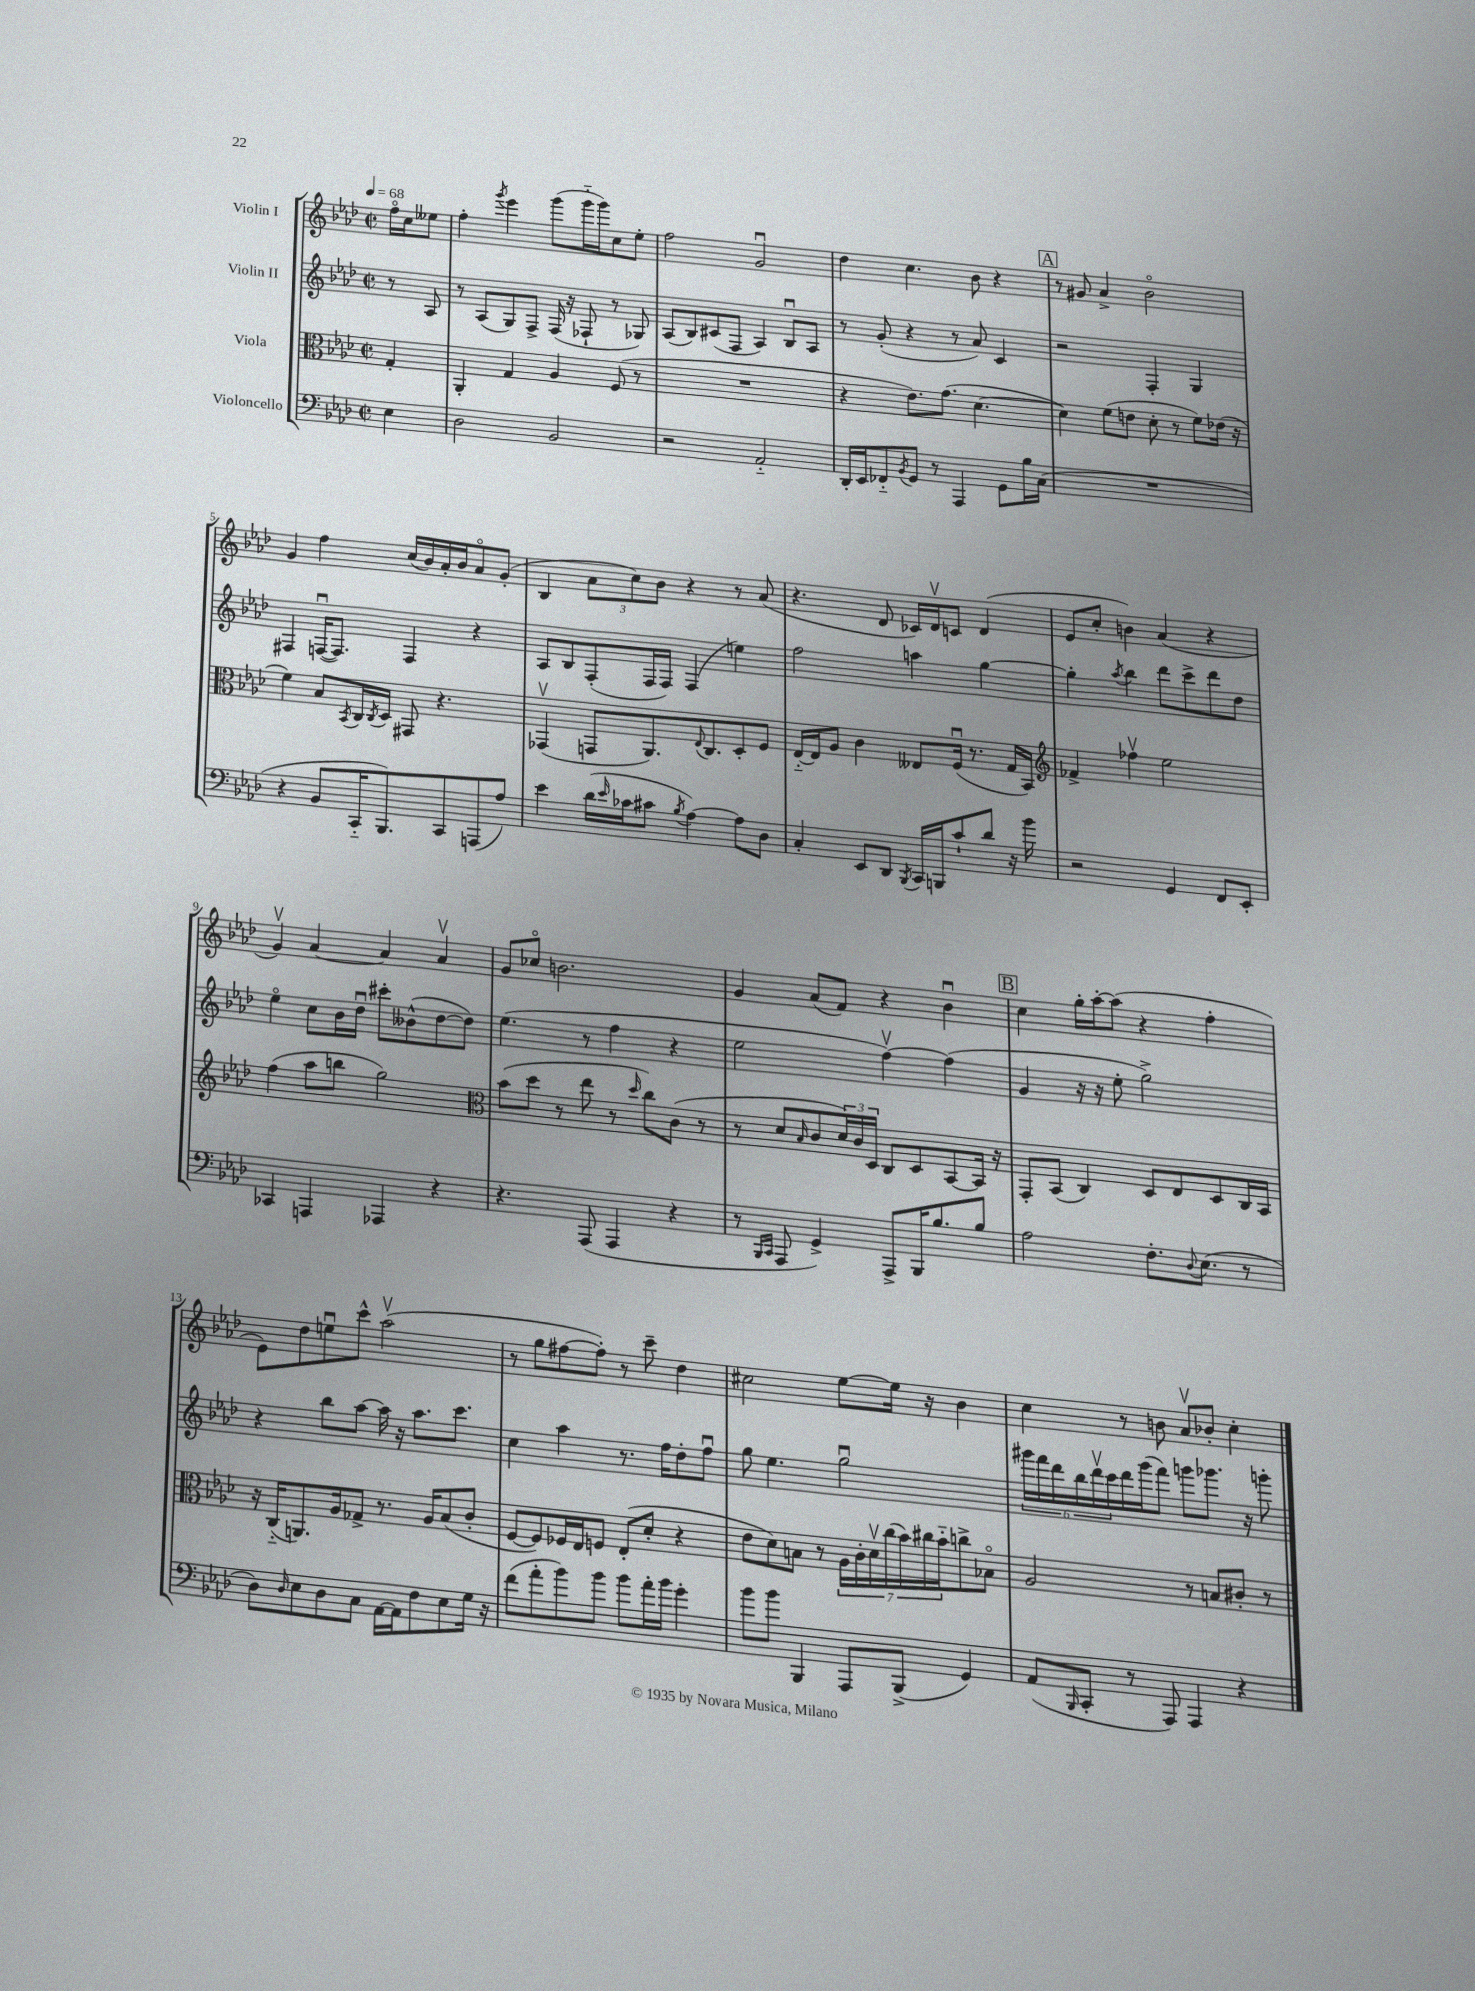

**kern	**kern	**kern	**kern
*staff4	*staff3	*staff2	*staff1
*clefF4	*clefC3	*clefG2	*clefG2
*k[b-e-a-d-]	*k[b-e-a-d-]	*k[b-e-a-d-]	*k[b-e-a-d-]
*M2/2	*M2/2	*M2/2	*M2/2
*met(c|)	*met(c|)	*met(c|)	*met(c|)
*MM68	*MM68	*MM68	*MM68
4E-	4G'	8r	16ffo
.	.	.	16cc
.	.	8A-	8ee--
=	=	=	=
2D-	4AA-'	8r	4ff'
.	.	(8A-	.
.	.	.	8qggg
.	4G	8G)	4eee-
.	.	8F^	.
2BB-	4A-	(16F	(8ggg
.	.	16r	.
.	.	8F-`	16ggg'~
.	.	.	16ggg)
.	(8F	8r	8cc
.	8r	8G-)	8ee-'
=	=	=	=
2r	1r	(8A-	2ff
.	.	8B-)	.
.	.	(8c#	.
.	.	8F	.
2AA-'~	.	4A-)	2gu
.	.	8B-u	.
.	.	8A-	.
=	=	=	=
16DD-'	4r	8r	4dd-
16EE-	.	.	.
8FF-'~	.	(8g'	.
8qBB-	.	.	.
8GG	8.e-)	4r	4.cc
8r	.	.	.
.	(8.g	.	.
4AAA-	.	8r	.
.	[4.d-	8a-)	8b-
8GG	.	4c	4r
16B-	.	.	.
(16C	.	.	.
=	=	=	=
1r	4d-])	2r	8r
.	.	.	8g#
.	(8f	.	4a-^
.	8e	.	.
.	8d-'	4F'	2b-o
.	8r	.	.
.	8f)	4G	.
.	(16e-	.	.
.	16r	.	.
=	=	=	=
4r	4f)	4F#	4g
8BB-	8B-	([16Fu	4ff
.	.	8.F])	.
.	8qBB-	.	.
16CC'~	16C	.	.
.	8qC	.	.
8.BBB-)	16D-	.	.
.	8GG#	4F	(16cc
.	.	.	16b-)
8CC	4.r	.	16a-'
.	.	.	16b-
(8AAA	.	4r	8a-o
8A-)	.	.	(8g'
=	=	=	=
4e-	(4GG-v	8A-	4B-
.	.	8B-	.
(16d-	8GG	(8F'	12a-
16qqe-	.	.	.
16c-	.	.	.
.	.	.	12cc)
8c#	8.AA-)	16F	.
.	.	.	12b-
.	.	16F)	.
8qB-	.	.	.
[4A-)	.	(4F	4r
.	8qqE-	.	.
.	8.C	.	.
8A-]	8D-'	4ee)	8r
8D-	8F	.	(8a-
=	=	=	=
4C'	[16E-'~	2ff	4.r
.	16E-]	.	.
.	8A-	.	.
8EE-	4c	.	.
8DD-	.	.	8d-
8qBBB-	.	.	.
16CC	8E--	4aa	16c-)
16BBB	.	.	16d-v
8c`	(16Fu	.	8c
.	8.r	.	.
8d-	.	[4gg	(4d-
16r	16G	.	.
16b-	16BB-)	.	.
=	=	=	=
*	*clefG2	*	*
2r	4f-^	4gg']	8e-
.	.	.	8cc'
.	.	8qaa-	.
.	4ff-v	4bb-	4b)
4GG	2ee-	8ddd-	(4a-
.	.	8ccc^	.
8FF	.	8ddd-	4r
8EE-'	.	8dd-	.
=	=	=	=
4CC-	(4ff	4ee-o	4gv)
4AAA	8aa-	8cc	[4a-
.	8bb	16b-	.
.	.	16dd-u	.
4AAA-	2gg)	8ccc#'	4a-]
.	.	(8b--^^	.
4r	.	[8dd-	4a-v
.	.	8dd-])	.
=	=	=	=
*	*clefC3	*	*
4.r	(8b-	(4.ee-	8g
.	8dd-	.	8cc-o
.	8r	.	2.b
(8AAA-	8ee-	8r	.
4AAA-	8r	4ff	.
.	16qqdd-	.	.
.	8cc)	.	.
4r	(8c	4r	.
.	8r	.	.
=	=	=	=
8r	8r	2ee-	4g
16qqBBB-	.	.	.
16qqCC	.	.	.
8AAA-	8d-	.	.
.	16qqB-	.	.
4GG^)	8c	.	(8a-
.	24d-)	.	8f)
.	24c	.	.
.	24D-	.	.
8AAA-^	8C	[4ffv)	4r
16BBB-	8D-	.	.
8.B-	.	.	.
.	[8BB-	(4ff]	4b-u
8B-	16BB-]	.	.
.	16r	.	.
=	=	=	=
2A-	8GG'	4g	4cc
.	(8BB-	.	.
.	4C)	16r	16gg'
.	.	16r	[16aa-'
.	.	8ee-'	(8aa-]
8.F'	8D-	2gg^)	4r
.	8E-	.	.
8qqD-	.	.	.
(8.E-	.	.	.
.	8D-	.	4ff'
8r	16C	.	.
.	16BB-	.	.
=	=	=	=
8D-)	16r	4r	8e-)
.	(16C'~	.	.
16qqD-	.	.	.
8E-	8.AA)	.	8dd-
8D-	.	8bb-	8eeu
.	16A-	.	.
8C	8G-^	[8aa-	8ccc^^
[16AA-	8.r	16aa-]	(2aa-v
16AA-]	.	16r	.
8F	.	8.aa-	.
.	16A-	.	.
8E-	(8B-	.	.
.	.	8.ccc	.
16G	8c'	.	.
16r	.	.	.
=	=	=	=
(8f	[8F	4cc	8r
8a-'	8F])	.	8gg
8b-)	16F-	4aa-	[8ff#
.	16E-	.	.
8b-	8F	.	8ff#'])
8b-	(8E-'	8.r	8r
16a-'	8d-'	.	8ccc~
16b-	.	16ff	.
4g'	4r	8dd-'	4dd-
.	.	8ffu	.
=	=	=	=
8b-	8e-	8gg	2cc#
8b-	8d-)	4.ee-	.
4BBB-	8B	.	.
.	8r	.	.
8AAA-	28A-	2ggu	[8ee-
.	28c'	.	.
.	28d-v	.	.
.	(28cc	.	.
(8BBB-^	.	.	16ee-]
.	28b-)	.	.
.	28cc#	.	.
.	.	.	16r
.	28b-'~	.	.
4GG)	8cc^	.	4b-
.	8B-o	.	.
=	=	=	=
(8AA-	2A-	24ggg#	4cc
.	.	24fff	.
.	.	24ddd-	.
16qqBBB-	.	.	.
8CC'	.	24bb-	.
.	.	24ddd-v	.
.	.	24ccc	.
8r	.	16ddd-	8r
.	.	(16ggg#	.
8AAA-)	.	8fff)	8b
4AAA-	8r	8ggg	8a-v
.	8B	8.ggg-	8b-'
4r	8c#'	.	4cc'
.	.	16r	.
.	8r	8ggg'	.
==	==	==	==
*-	*-	*-	*-
